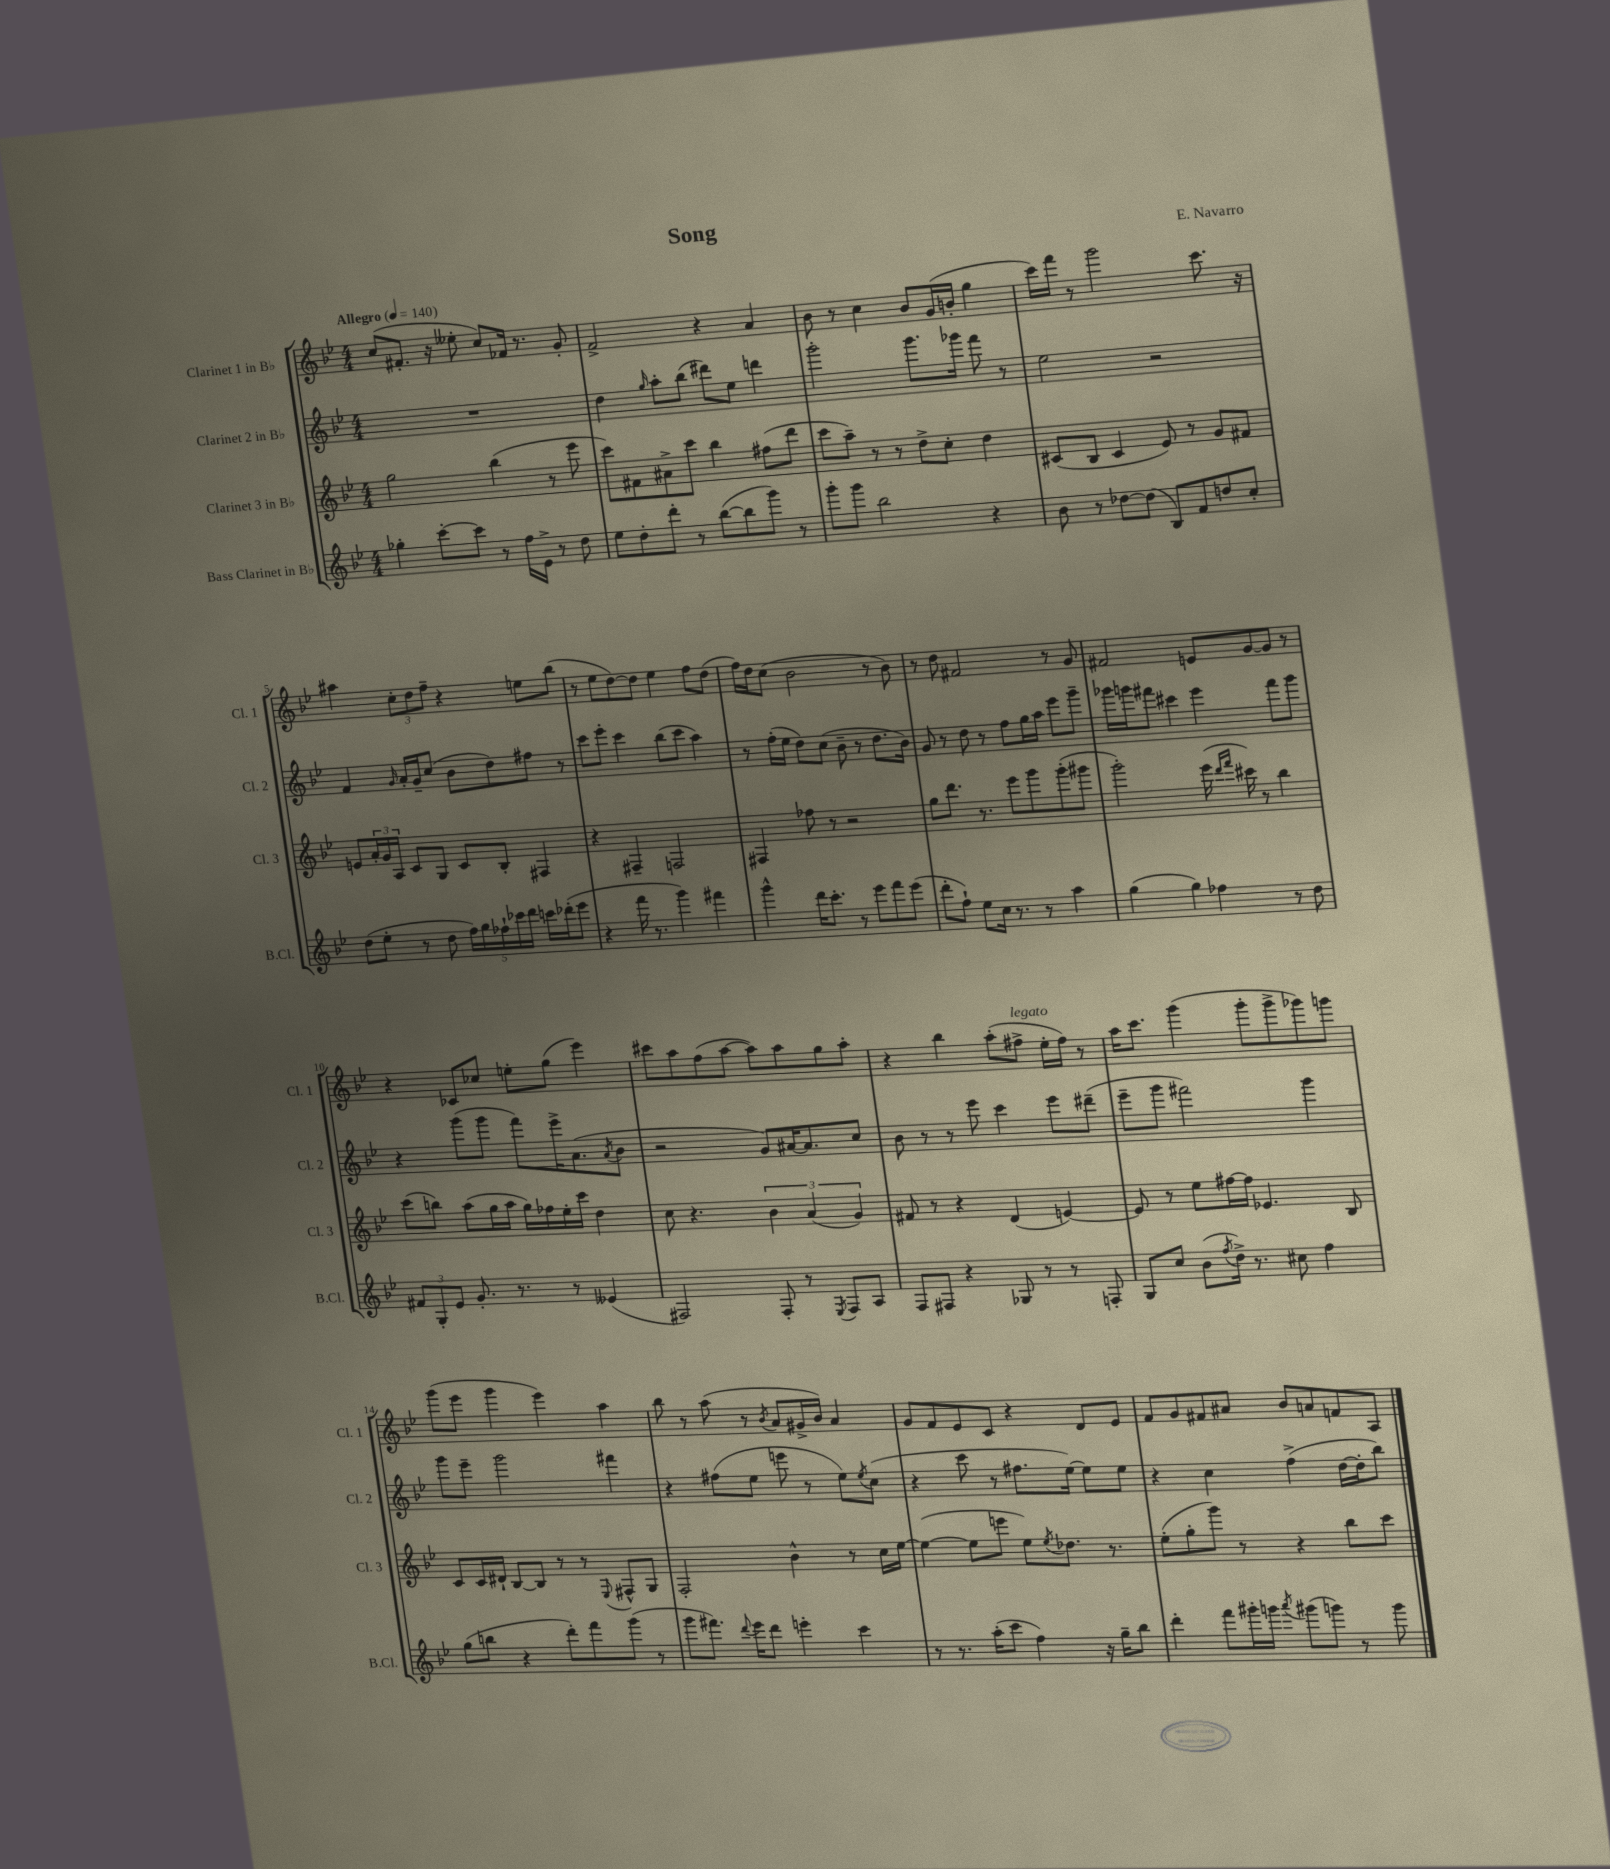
\header { title = "Song" composer = "E. Navarro" }
<<
\new StaffGroup <<
\new Staff = "s0" \with { instrumentName = "Clarinet 1 in Bb" shortInstrumentName = "Cl. 1" } {
    \clef treble \key bes \major \numericTimeSignature \time 4/4 \tempo "Allegro" 4 = 140
    c''8( fis'8.-. r16 eeses''8-. c''8) fes'16 r8. g'8-. |
    f'2-> r4 a'4 |
    bes'8 r8 c''4 bes'8 g'16( b'16-. g''4 |
    c'''16) f'''16 r8 g'''2 c'''8. r16 |
    ais''4 \tuplet 3/2 { c''8-. d''8 f''8-- } r4 e''8 bes''8( |
    r8 ees''8 d''8~) d''8 ees''4 f''8 d''8( |
    f''16) d''16 c''8( bes'2 r8 bes'8) |
    r8 d''8 fis'2 r8 g'8 |
    fis'2 e'8 g'8~ g'8 r8 |
    r4 ces'8 ces''8 e''8-. g''8( ees'''4) |
    cis'''8 a''8 f''8( a''8~ a''8) a''8 g''8 a''8-. |
    r4 bes''4 a''8-.( fis''8->^\markup { \italic "legato" } ees''16-. fis''16) r8 |
    a''16 c'''8. g'''4( g'''8-. g'''8-> ges'''8) g'''8 |
    g'''8( ees'''8 g'''4 ees'''4) a''4 |
    bes''8 r8 a''8( r8 \acciaccatura { bes'8 } a'8 gis'16-> bes'16) a'4 |
    g'8 f'8 ees'8 c'8 r4 d'8 ees'8 |
    f'8 g'8 fis'8 ais'8 bes'8 a'8 f'8 a8 \bar "|." |
}
\new Staff = "s1" \with { instrumentName = "Clarinet 2 in Bb" shortInstrumentName = "Cl. 2" } {
    \clef treble \key bes \major \numericTimeSignature \time 4/4
    R1 |
    d''4 \grace { g''16 } a''8-. bes''8( dis'''8) ees''8 d'''4 |
    g'''2-. g'''8. ges'''16 f'''8 r8 |
    ees''2 r2 |
    f'4 \grace { g'16 } a'16-. g'16-- c''8( bes'8 d''8) fis''8 r8 |
    c'''8 ees'''8-. c'''4 bes''8( c'''8 a''4) |
    r8 f''16-.( ees''16 d''8) c''8( bes'8-- r8 d''8. bes'16) |
    g'8 r8 d''8 r8 f''8 g''16 a''16 ees'''8 g'''8-- |
    ges'''16 g'''16 fis'''8 cis'''4 ees'''4 fis'''8 g'''8 |
    r4 g'''8( g'''8 f'''8) ees'''16-> a'8.( \acciaccatura { a'8 } bes'8 |
    r2 g'8) ais'16~ ais'8. c''8 |
    bes'8 r8 r8 ees'''8 c'''4 ees'''8 dis'''8--( |
    ees'''8-- g'''8 fis'''2) g'''4 |
    g'''8 ees'''8-- g'''2 fis'''4 |
    r4 fis''8( ees''8 e'''8 r8 ees''8) \acciaccatura { ees''8 } c''8( |
    r4 c'''8 r8 fis''8. ees''16~) ees''8 ees''8 |
    r4 c''4 f''4->( d''16~ d''16-. bes''8) \bar "|." |
}
\new Staff = "s2" \with { instrumentName = "Clarinet 3 in Bb" shortInstrumentName = "Cl. 3" } {
    \clef treble \key bes \major \numericTimeSignature \time 4/4
    g''2 bes''4( r8 ees'''8 |
    c'''8) fis'8 ais'8-> c'''8 bes''4 fis''8( d'''8 |
    c'''8 a''8--) r8 r8 d''8-> c''8-. d''4 |
    cis'8( bes8 cis'4 ees'8) r8 g'8 fis'8 |
    e'8 \tuplet 3/2 { a'16-. g'16 a16 } c'8 g8 c'8 bes8-. fis4 |
    r4 fis4-- f2 |
    fis4 fes''8 r8 r2 |
    g''8 d'''8. r8. ees'''8 g'''8 g'''8-.( gis'''8 |
    g'''2-.) ees'''16( \grace { d'''16 f'''16 } cis'''16) r8 bes''4 |
    c'''8( b''8) a''8( g''16 a''16 g''16) fes''16 ees''16-. c'''16 d''4 |
    c''8 r4. \tuplet 3/2 { bes'4 a'4( g'4) } |
    fis'8 r8 r4 d'4( e'4~) |
    e'8 r8 ees''8 fis''16~ fis''16 ees'4. bes8 |
    c'8 c'16 dis'16-! bes8~ bes8 r8 r8 \appoggiatura { ees8 } fis8-^ g8 |
    f2-. bes'4-^ r8 c''16 ees''16~ |
    ees''4~( ees''8 e'''8 ees''8) \acciaccatura { ees''8 } des''8. r8. |
    ees''8-.( g''8-. g'''8) r8 r4 bes''8 c'''8 \bar "|." |
}
\new Staff = "s3" \with { instrumentName = "Bass Clarinet in Bb" shortInstrumentName = "B.Cl." } {
    \clef treble \key bes \major \numericTimeSignature \time 4/4
    ges''4-. c'''8~-. c'''8 r8 f''16 ees'16-> r8 d''8 |
    ees''8 d''8-. d'''8-. r8 bes''8~( bes''8 g'''8) r8 |
    g'''8-. g'''8 bes''2 r4 |
    bes'8 r8 des''8~ des''8( bes8) f'8 d''8 c''8-. |
    d''8( ees''8-. r8 d''8 \tuplet 5/4 { f''16) g''16 fes''16-! ces'''16 d'''16 } c'''16 des'''16-.( ees'''8 |
    r4 f'''16 r8. g'''4) fis'''4 |
    g'''4-^ d'''16 c'''8.-. r8 ees'''8 f'''8 ees'''8( |
    d'''8-. f''8-!) ees''8 c''16 r8. r8 a''4 |
    g''4( g''4) fes''4 r8 d''8 |
    \tuplet 3/2 { fis'8 g8-. ees'8 } g'8.-. r8. r8 eeses'4( |
    fis2) fis8-. r8 \acciaccatura { ees8 } fis8 a8 |
    f8 fis8 r4 ges8 r8 r8 f8-. |
    g8 c''8 bes'8( \acciaccatura { f''8 } d''16->) r8. cis''8 f''4 |
    g''8( b''8 r4 d'''8-.) f'''8 g'''8( r8 |
    g'''8 fis'''8.) \appoggiatura { d'''8 } ees'''16 d'''8 e'''4-. c'''4 |
    r8 r8. a''16-.( c'''8 f''4) r16 g''16-- bes''8 |
    d'''4-. f'''8 gis'''16-. g'''16 \acciaccatura { a'''8 } gis'''8( g'''8) r8 g'''8 \bar "|." |
}
>>
>>
